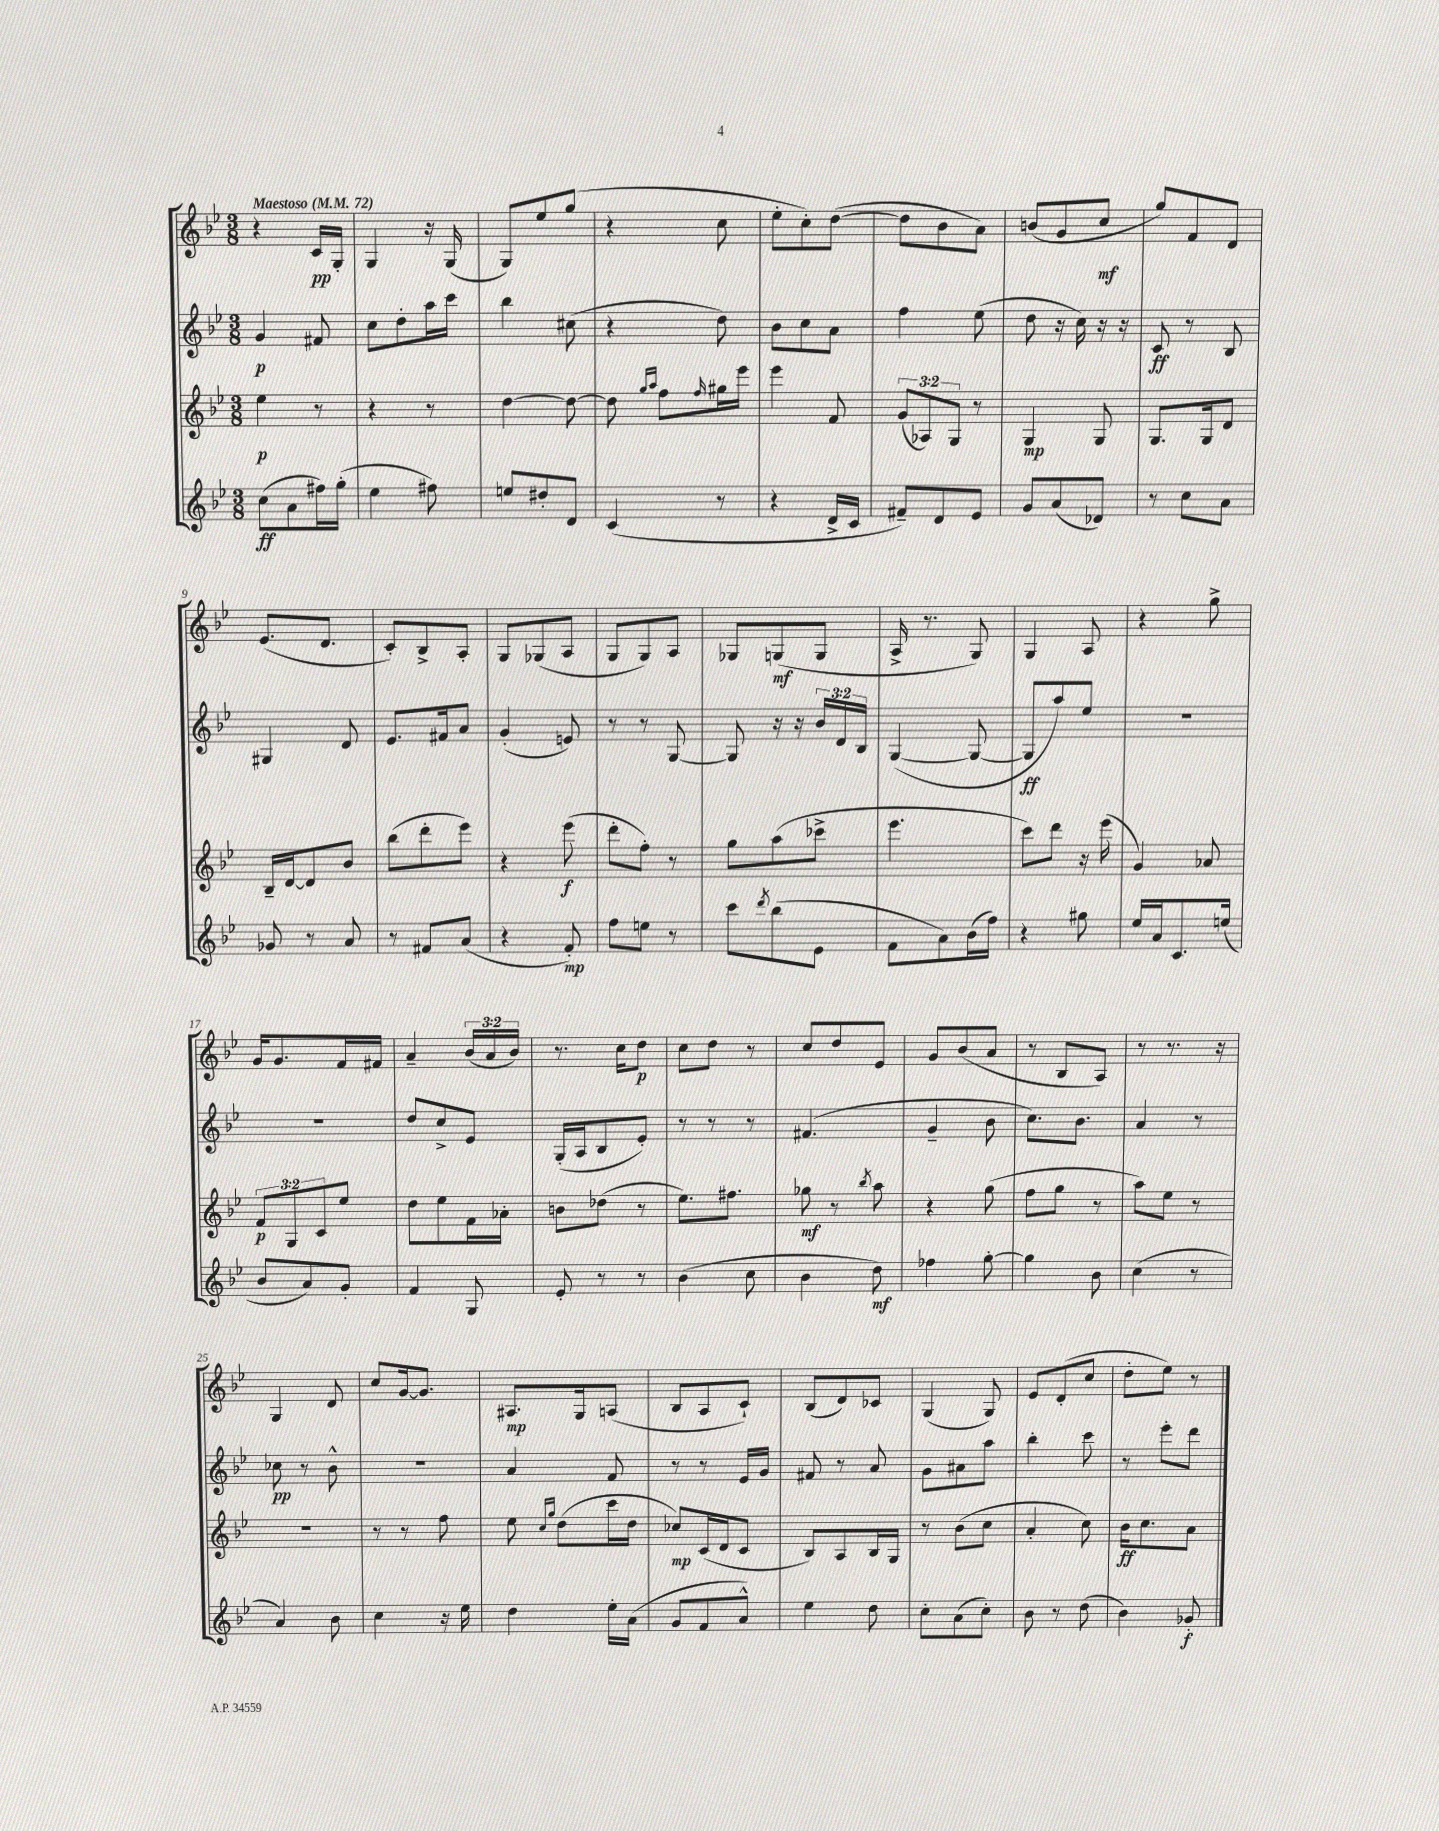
<<
\new StaffGroup <<
\new Staff = "s0" {
    \clef treble \key bes \major \numericTimeSignature \time 3/8 \override Staff.TupletNumber.text = #tuplet-number::calc-fraction-text \tempo "Maestoso" 4 = 72
    r4 c'16\pp g16-. |
    g4 r16 g16( |
    g8) ees''8 g''8( |
    r4 c''8 |
    ees''8-. c''8-.) d''8~( |
    d''8 bes'8 a'8) |
    b'8( g'8 c''8\mf |
    g''8) f'8 d'8 |
    ees'8.( d'8. |
    c'8-.) bes8-> a8-. |
    g8 ges8( a8 |
    g8 g8) a8 |
    ges8 g8\mf( g8 |
    a16-> r8. g8) |
    g4 a8 |
    r4 g''8-> |
    g'16 g'8. f'16 fis'16 |
    a'4-- \tuplet 3/2 { bes'16( a'16 bes'16) } |
    r8. c''16 d''8\p |
    c''8 d''8 r8 |
    c''8 d''8 ees'8 |
    g'8 bes'8( a'8 |
    r8 bes8 a8) |
    r8 r8. r16 |
    g4 d'8 |
    c''8 g'16~ g'8. |
    ais8.\mp g16 a8( |
    bes8 a8 c'8-!) |
    bes8( d'8) ces'8 |
    g4( g8) |
    ees'8 d'8-.( c''8 |
    d''8-. ees''8) r8 \bar "|." |
}
\new Staff = "s1" {
    \clef treble \key bes \major \numericTimeSignature \time 3/8 \override Staff.TupletNumber.text = #tuplet-number::calc-fraction-text
    g'4\p fis'8 |
    c''8 d''8-. a''16 c'''16 |
    bes''4 cis''8( |
    r4 d''8) |
    bes'8 c''8 a'8 |
    f''4 ees''8( |
    d''8 r16 c''16) r16 r16 |
    c'8\ff r8 bes8 |
    gis4 d'8 |
    ees'8. fis'16 a'8 |
    g'4-.( e'8) |
    r8 r8 g8~ |
    g8 r16 r16 \tuplet 3/2 { bes'16 d'16 bes16 } |
    g4~( g8~ |
    g8\ff a''8) ees''8 |
    r4. |
    R4. |
    d''8 c''8-> ees'8 |
    g16-.( a16 bes8 ees'8-.) |
    r8 r8 r8 |
    fis'4.( |
    g'4-- bes'8 |
    c''8.) bes'8. |
    a'4 r8 |
    ces''8\pp r8 bes'8-^ |
    R4. |
    a'4 f'8 |
    r8 r8 ees'16 g'16 |
    fis'8 r8 a'8 |
    g'8 ais'8 a''8 |
    bes''4-. c'''8 |
    r8 ees'''8-. d'''8 \bar "|." |
}
\new Staff = "s2" {
    \clef treble \key bes \major \numericTimeSignature \time 3/8 \override Staff.TupletNumber.text = #tuplet-number::calc-fraction-text
    ees''4\p r8 |
    r4 r8 |
    d''4~ d''8~ |
    d''8 \grace { g''16 a''16 } f''8 \grace { f''16 } gis''16 ees'''16 |
    ees'''4 f'8 |
    \tuplet 3/2 { g'8( aes8) g8 } r8 |
    g4\mp g8 |
    g8. g16 d'8 |
    bes16-- d'16~ d'8 bes'8 |
    bes''8( d'''8-. ees'''8) |
    r4 ees'''8\f( |
    d'''8-. f''8-.) r8 |
    g''8 a''8( ces'''8-> |
    ees'''4. |
    c'''8) d'''8 r16 ees'''16( |
    g'4) aes'8 |
    \tuplet 3/2 { f'8\p g8 c'8 } ees''8 |
    d''8 ees''8 f'16 aes'16-. |
    b'8 des''8( r8 |
    ees''8.) fis''8. |
    ges''8\mf r8 \acciaccatura { bes''8 } a''8 |
    r4 g''8( |
    f''8 g''8 r8 |
    a''8) ees''8 r8 |
    R4. |
    r8 r8 f''8 |
    ees''8 \grace { c''16 g''16 } d''8( c'''16 d''16 |
    ces''8\mp) c'16( d'16 c'8 |
    bes8) a8 bes16 g16 |
    r8 bes'8( c''8 |
    a'4-. c''8) |
    bes'16\ff c''8. a'8 \bar "|." |
}
\new Staff = "s3" {
    \clef treble \key bes \major \numericTimeSignature \time 3/8
    c''8\ff( a'8 fis''16) g''16-.( |
    ees''4 fis''8) |
    e''8 dis''8-. d'8 |
    c'4( r8 |
    r4 d'16-> c'16 |
    fis'8--) d'8 ees'8 |
    g'8 a'8( des'8) |
    r8 c''8 a'8 |
    ges'8 r8 a'8 |
    r8 fis'8 a'8( |
    r4 f'8-.\mp) |
    f''8 e''8 r8 |
    c'''8 \acciaccatura { d'''8 } bes''8( ees'8 |
    f'8 a'8) bes'16( f''16) |
    r4 gis''8 |
    ees''16 a'16 c'8. e''16( |
    bes'8 a'8) g'8-. |
    f'4 g8 |
    ees'8-. r8 r8 |
    bes'4( c''8 |
    bes'4 d''8\mf) |
    fes''4 g''8~-. |
    g''4 bes'8 |
    c''4( r8 |
    a'4) bes'8 |
    c''4 r16 ees''16 |
    d''4 ees''16-. a'16( |
    g'8 f'8 a'8-^) |
    ees''4 d''8 |
    c''8-. a'8( c''8-.) |
    bes'8 r8 d''8( |
    bes'4) ges'8-.\f \bar "|." |
}
>>
>>
